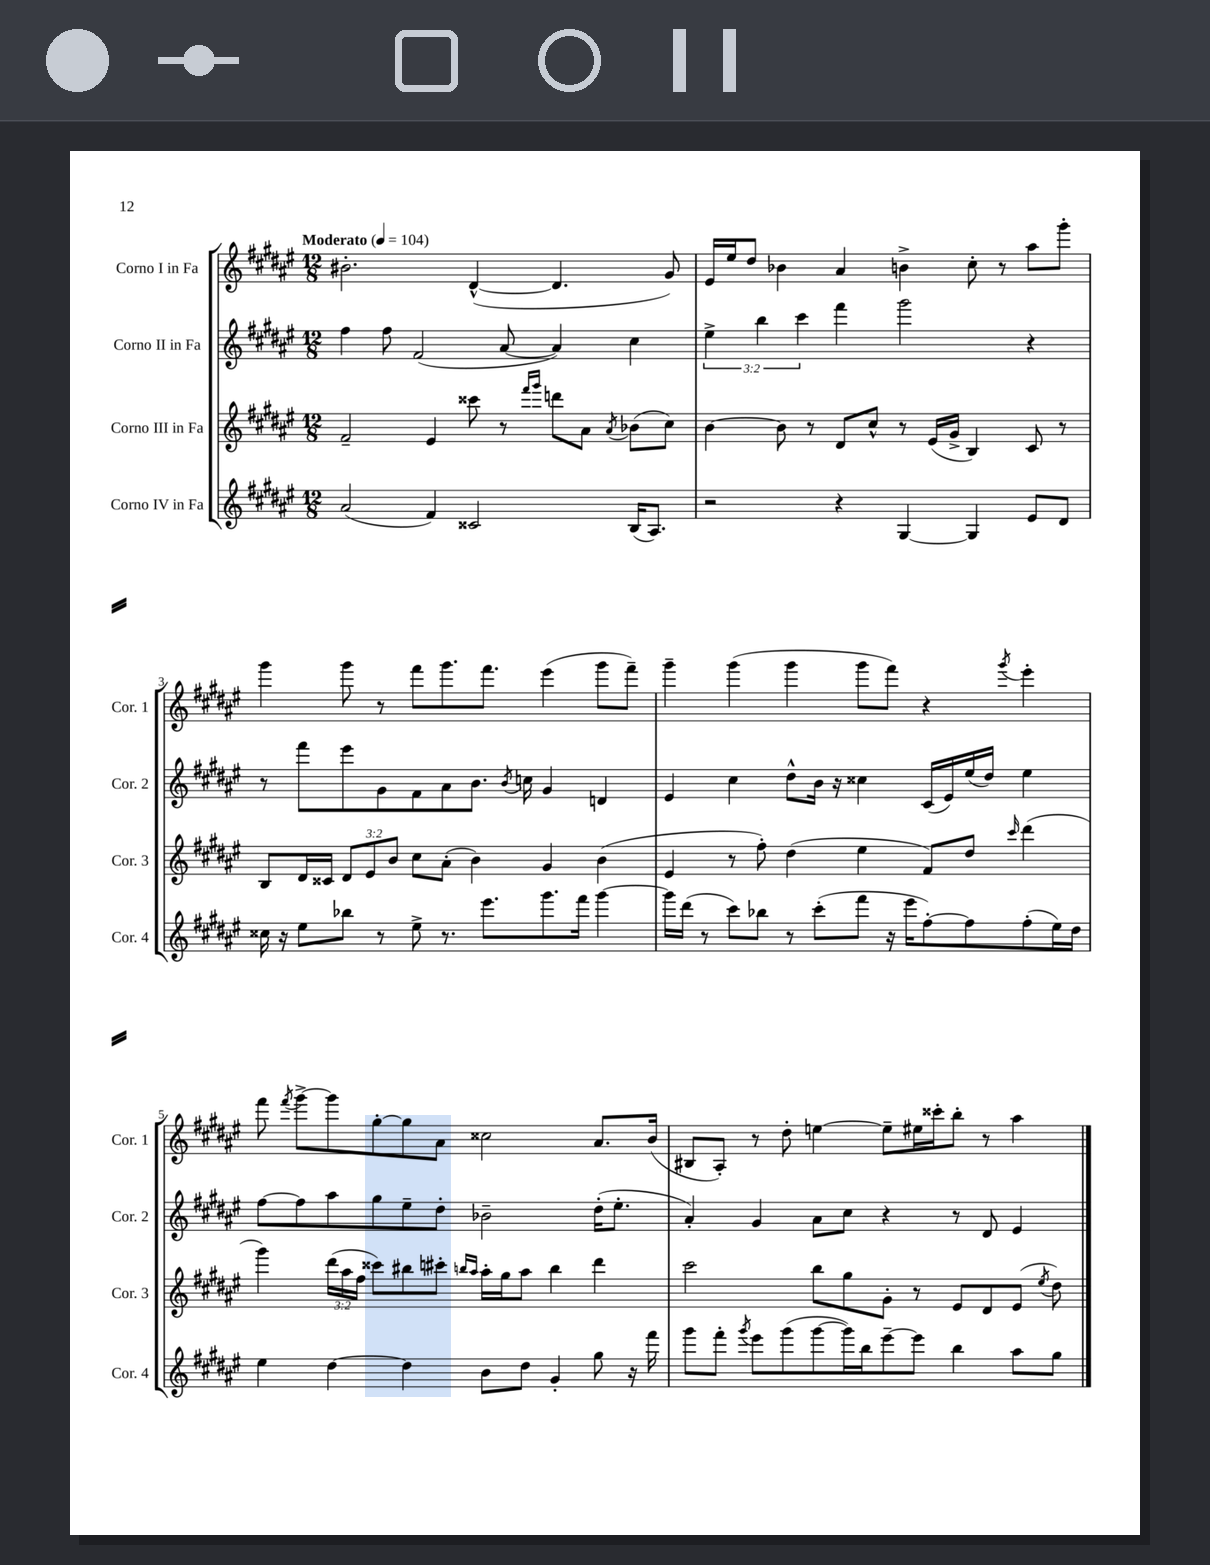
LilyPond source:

<<
\new StaffGroup <<
\new Staff = "s0" \with { instrumentName = "Corno I in Fa" shortInstrumentName = "Cor. 1" } {
    \clef treble \key fis \major \numericTimeSignature \time 12/8 \tempo "Moderato" 4 = 104
    \autoBeamOff bis'2.-. dis'4~-^( dis'4. gis'8) |
    eis'16[ eis''16 dis''8] bes'4 ais'4 b'4-> cis''8-. r8 ais''8[ gis'''8]-. |
    gis'''4 gis'''8 r8 fis'''8[ gis'''8. fis'''8.] eis'''4( gis'''8[ fis'''8]--) |
    gis'''4-- gis'''4( gis'''4 gis'''8[ fis'''8]) r4 \acciaccatura { gis'''8 } eis'''4-. |
    fis'''8 \acciaccatura { fis'''8 } gis'''8[~-> gis'''8 gis''8~-. gis''8 ais'8] cisis''2 ais'8.[ b'16]( |
    bis8[ ais8]-.) r8 dis''8-. e''4~ e''8[-- eis''16 cisis'''16-. b''8]-. r8 ais''4 \bar "|." |
}
\new Staff = "s1" \with { instrumentName = "Corno II in Fa" shortInstrumentName = "Cor. 2" } {
    \clef treble \key fis \major \numericTimeSignature \time 12/8 \override Staff.TupletNumber.text = #tuplet-number::calc-fraction-text
    \autoBeamOff fis''4 fis''8 fis'2( ais'8~ ais'4) cis''4 |
    \tuplet 3/2 { eis''4-> b''4 cis'''4 } fis'''4 gis'''2 r4 |
    r8 fis'''8[ eis'''8 gis'8 fis'8 ais'8 b'8.] \acciaccatura { b'8 } c''16 gis'4 d'4 |
    eis'4 cis''4 dis''8[-^ b'16] r16 cisis''4 cis'16[( eis'16) eis''16( dis''16]) eis''4 |
    fis''8[~ fis''8 ais''8 gis''8 eis''8-- dis''8]-. bes'2-- dis''16[-.( eis''8.]-. |
    ais'4-.) gis'4 ais'8[ cis''8] r4 r8 dis'8 eis'4 \bar "|." |
}
\new Staff = "s2" \with { instrumentName = "Corno III in Fa" shortInstrumentName = "Cor. 3" } {
    \clef treble \key fis \major \numericTimeSignature \time 12/8 \override Staff.TupletNumber.text = #tuplet-number::calc-fraction-text
    \autoBeamOff fis'2-- eis'4 cisis'''8 r8 \grace { fis'''16[ gis'''16] } d'''8[ ais'8] \acciaccatura { ais'8 } bes'8[( cis''8]) |
    b'4~ b'8 r8 dis'8[ cis''8]-^ r8 eis'16[( gis'16]-> b4) cis'8 r8 |
    b8[ dis'16 cisis'16] \tuplet 3/2 { dis'8[ eis'8 b'8] } cis''8[ ais'8]-.( b'4) gis'4 b'4( |
    eis'4 r8 fis''8-.) dis''4( eis''4 fis'8[) dis''8] \grace { cis'''16 } dis'''4( |
    gis'''4) \tuplet 3/2 { dis'''16[( ais''16 fis''16] } cisis'''8[) bis''8 cis'''8]-. \grace { b''16[ ais''16] } ais''16[-. gis''16 ais''8] b''4 dis'''4 |
    cis'''2 b''8[ gis''8 gis'8]-. r8 eis'8[ dis'8 eis'8]( \acciaccatura { eis''8 } dis''8) \bar "|." |
}
\new Staff = "s3" \with { instrumentName = "Corno IV in Fa" shortInstrumentName = "Cor. 4" } {
    \clef treble \key fis \major \numericTimeSignature \time 12/8
    \autoBeamOff ais'2( fis'4) cisis'2 b16[( ais8.]) |
    r2 r4 gis4~ gis4 eis'8[ dis'8] |
    cisis''16 r16 eis''8[ bes''8] r8 eis''8-> r8. eis'''8.[ gis'''8. fis'''16] gis'''4~ |
    gis'''16[ dis'''16]( r8 cis'''8[) bes''8] r8 cis'''8[-.( fis'''8] r16 eis'''16[ fis''8~-.) fis''8 fis''8-.( eis''16) dis''16] |
    eis''4 dis''4~ dis''4 b'8[ dis''8] gis'4-. gis''8 r16 fis'''16 |
    gis'''8[ fis'''8]-. \acciaccatura { gis'''8 } eis'''8[ gis'''8( gis'''8~ gis'''16) b''16 eis'''8~-- eis'''8] b''4 ais''8[ gis''8] \bar "|." |
}
>>
>>
